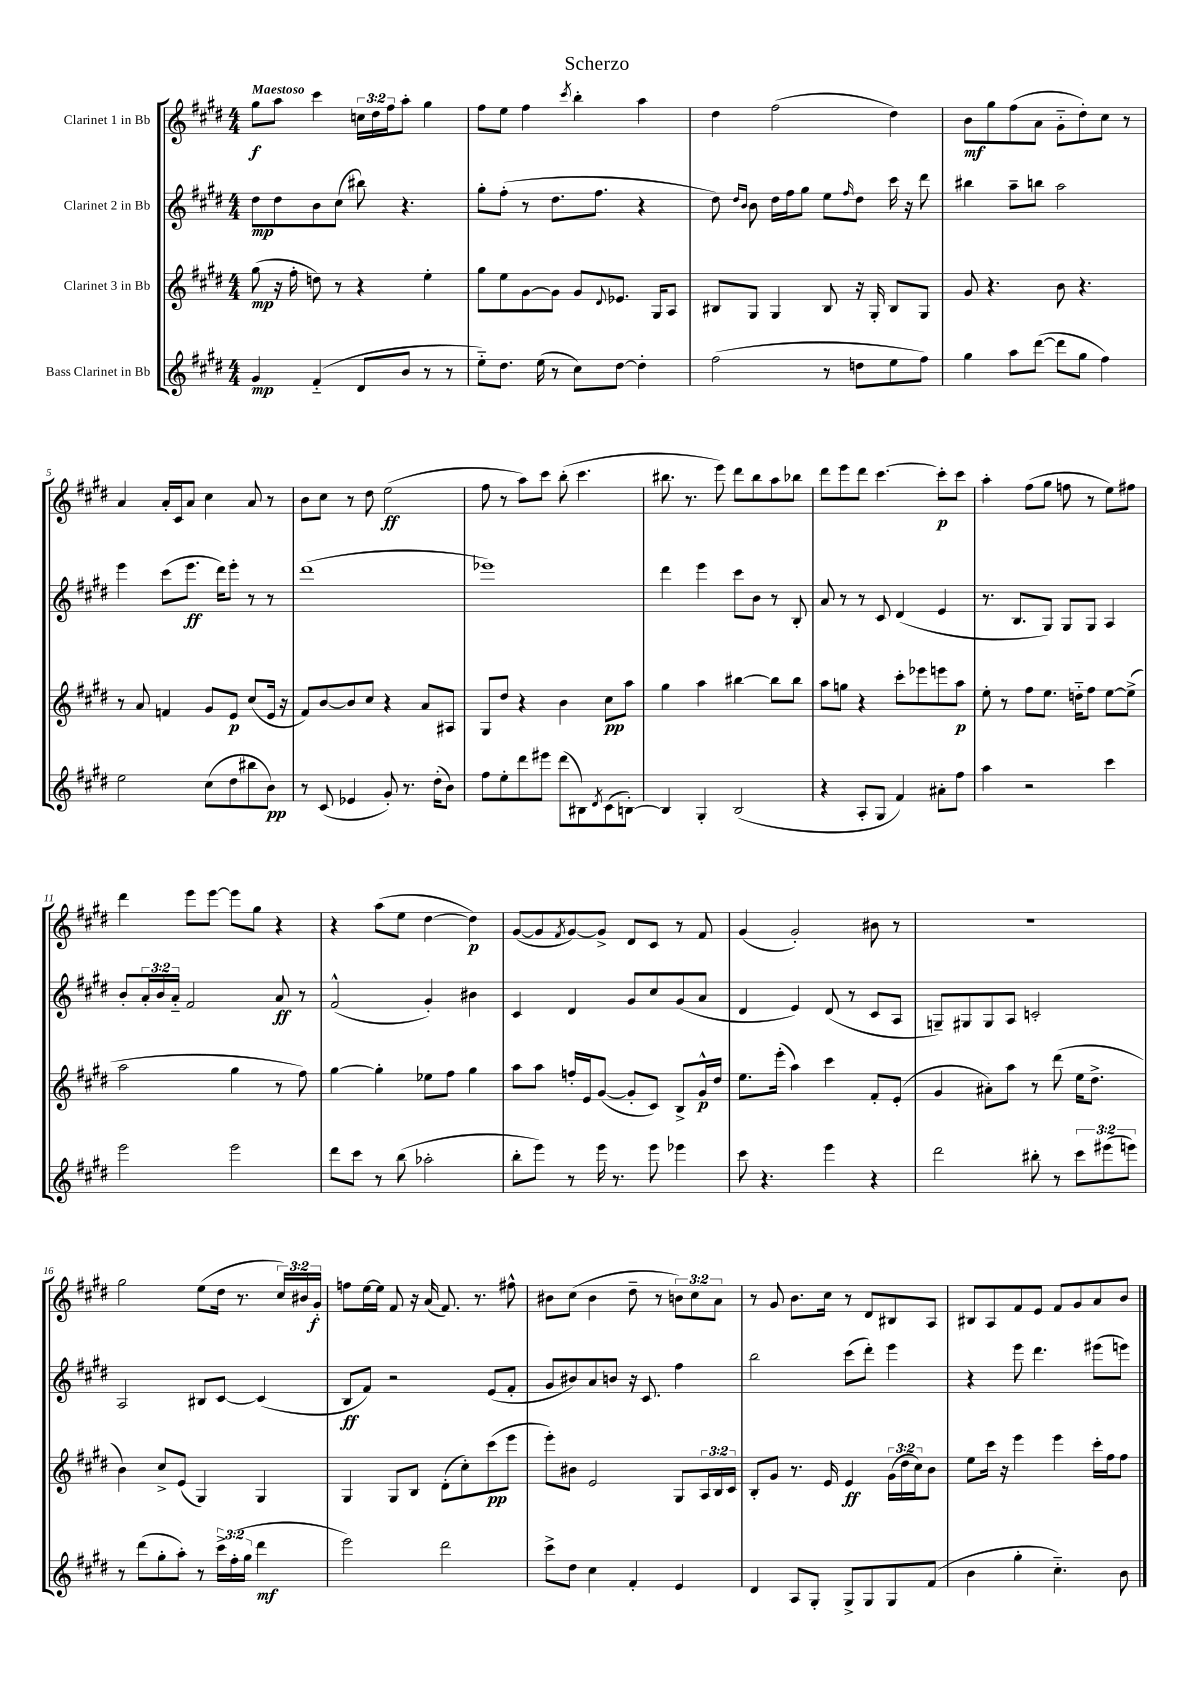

**kern	**dynam	**kern	**dynam	**kern	**dynam	**kern	**dynam
*part4	*part4	*part3	*part3	*part2	*part2	*part1	*part1
*staff4	*staff4	*staff3	*staff3	*staff2	*staff2	*staff1	*staff1
*I"Bass Clarinet in Bb	*	*I"Clarinet 3 in Bb	*	*I"Clarinet 2 in Bb	*	*I"Clarinet 1 in Bb	*
*clefG2	*	*clefG2	*	*clefG2	*	*clefG2	*
*k[f#c#g#d#]	*	*k[f#c#g#d#]	*	*k[f#c#g#d#]	*	*k[f#c#g#d#]	*
*M4/4	*	*M4/4	*	*M4/4	*	*M4/4	*
=1	=1	=1	=1	=1	=1	=1	=1
!	!	!	!	!	!	!LO:TX:a:B:t=Maestoso	!
4g#/	mp	(8gg#\	mp	8dd#\L	mp	8gg#\L	f
.	.	16r	.	8dd#\	.	8aa\J	.
.	.	16ff#'\	.	.	.	.	.
(4f#/	.	8ddn\)	.	8b\	.	4ccc#\	.
.	.	8r	.	(8cc#\J	.	.	.
8d#/L	.	4r	.	8bb#X\)	.	24ccn\LL	.
.	.	.	.	.	.	24dd#\	.
.	.	.	.	.	.	24ff#\J	.
8b/J	.	.	.	4.r	.	8aa'\J	.
8r	.	4ee'\	.	.	.	4gg#\	.
8r	.	.	.	.	.	.	.
=2	=2	=2	=2	=2	=2	=2	=2
8ee\L)	.	8gg#\L	.	8gg#'\L	.	8ff#\L	.
8.dd#\J	.	8ee\	.	(8ff#'\J	.	8ee\J	.
.	.	[8g#\	.	8r	.	4ff#\	.
(16ee\	.	.	.	.	.	.	.
8r	.	8g#\J]	.	8.dd#\L	.	.	.
.	.	.	.	.	.	8qccc#/	.
8cc#\L)	.	8g#/L	.	.	.	4bb'\	.
.	.	.	.	8.ff#\J	.	.	.
.	.	8qqd#/	.	.	.	.	.
[8dd#\J	.	8.e-X/J	.	.	.	.	.
4dd#'\]	.	.	.	4r	.	4aa\	.
.	.	16G#/KL	.	.	.	.	.
.	.	8A/J	.	.	.	.	.
=3	=3	=3	=3	=3	=3	=3	=3
(2ff#\	.	8B#X/L	.	8dd#\)	.	4dd#\	.
.	.	.	.	16qqdd#/LL	.	.	.
.	.	.	.	16qqb/JJ	.	.	.
.	.	8G#/J	.	8b\	.	.	.
.	.	4G#/	.	16dd#\LL	.	(2ff#\	.
.	.	.	.	16ff#\J	.	.	.
.	.	.	.	8gg#\J	.	.	.
8r	.	8B#/	.	8ee\L	.	.	.
.	.	.	.	16qqff#/	.	.	.
8ddn\L	.	16r	.	8dd#\J	.	.	.
.	.	16G#'/	.	.	.	.	.
8ee\	.	8B#/L	.	16ccc#\	.	4dd#\)	.
.	.	.	.	16r	.	.	.
8ff#\J)	.	8G#/J	.	8ddd#\	.	.	.
=4	=4	=4	=4	=4	=4	=4	=4
4gg#\	.	8g#/	.	4bb#X\	.	8b\L	mf
.	.	4.r	.	.	.	8gg#\	.
8aa\L	.	.	.	8aa~\L	.	(8ff#\	.
([8ddd#\J	.	.	.	8bbn\J	.	8a\J	.
8ddd#\L]	.	8b\	.	2aa\	.	8g#\L	.
8gg#\J	.	4.r	.	.	.	8dd#'\)	.
4ff#\)	.	.	.	.	.	8cc#\J	.
.	.	.	.	.	.	8r	.
!!LO:LB:g=z
=5	=5	=5	=5	=5	=5	=5	=5
2ee\	.	8r	.	4eee\	.	4a/	.
.	.	8a/	.	.	.	.	.
.	.	4fn/	.	(8ccc#\L	.	16a'/LL	.
.	.	.	.	.	.	16c#/J	.
.	.	.	.	8.eee\J	ff	8a/J	.
(8cc#\L	.	8g#/L	.	.	.	4cc#\	.
.	.	.	.	16ddd#\KL)	.	.	.
8dd#\	.	8e/J	p	8eee'\J	.	.	.
8bb#X\	.	(8cc#/L	.	8r	.	8a/	.
8b\J)	pp	16e/Jk	.	8r	.	8r	.
.	.	16r	.	.	.	.	.
=6	=6	=6	=6	=6	=6	=6	=6
8r	.	8f#/L)	.	(1ddd#	.	8b\L	.
(8c#/	.	[8b/	.	.	.	8cc#\J	.
4e-X/	.	8b/]	.	.	.	8r	.
.	.	8cc#/J	.	.	.	8dd#\	.
8g#'/)	.	4r	.	.	.	(2ee\	ff
8.r	.	.	.	.	.	.	.
.	.	8a/L	.	.	.	.	.
(16dd#'\KL	.	.	.	.	.	.	.
8b\J)	.	8A#X/J	.	.	.	.	.
=7	=7	=7	=7	=7	=7	=7	=7
8ff#\L	.	8G#/L	.	1eee-X)	.	8ff#\	.
8ee'\	.	8dd#/J	.	.	.	8r	.
8ddd#\	.	4r	.	.	.	8aa\L)	.
8eee#X\J	.	.	.	.	.	8ccc#\J	.
(8ddd#\L	.	4b\	.	.	.	(8bb'\	.
8B#X\)	.	.	.	.	.	4.ccc#\	.
8qd#/	.	.	.	.	.	.	.
(8c#\	.	8cc#\L	pp	.	.	.	.
[8Bn'\J)	.	8aa\J	.	.	.	.	.
=8	=8	=8	=8	=8	=8	=8	=8
4B/]	.	4gg#\	.	4ddd#\	.	8.bb#X\	.
.	.	.	.	.	.	8.r	.
4G#'/	.	4aa\	.	4eee\	.	.	.
.	.	.	.	.	.	8eee\)	.
(2B/	.	[4bb#X\	.	8ccc#\L	.	8ddd#\L	.
.	.	.	.	8b\J	.	8bb#\	.
.	.	8bb#\L]	.	8r	.	8aa\	.
.	.	8bb#\J	.	8B'/	.	8bb-X\J	.
=9	=9	=9	=9	=9	=9	=9	=9
4r	.	8aa\L	.	8a/	.	8ddd#\L	.
.	.	8ggn\J	.	8r	.	8eee\	.
8A'/L	.	4r	.	8r	.	8ddd#\J	.
8G#/J	.	.	.	8c#/	.	[4.ccc#\	.
4f#/)	.	8ccc#'\L	.	(4d#/	.	.	.
.	.	8eee-X\	.	.	.	.	.
8a#X'\L	.	8eeen\	.	4e/	.	8ccc#'\L]	p
8ff#\J	.	8aa\J	p	.	.	8ccc#\J	.
=10	=10	=10	=10	=10	=10	=10	=10
4aa\	.	8ee'\	.	8.r	.	4aa'\	.
.	.	8r	.	.	.	.	.
.	.	.	.	8.B/L	.	.	.
2r	.	8ff#\L	.	.	.	(8ff#\L	.
.	.	8.ee\J	.	8G#/J)	.	8gg#\J	.
.	.	.	.	8G#/L	.	8ffn\	.
.	.	16ddn\KL	.	.	.	.	.
.	.	8ff#\J	.	8G#/J	.	8r	.
4ccc#\	.	[8ee\L	.	4A/	.	8ee\L)	.
.	.	(8ee^\J]	.	.	.	8ff#X\J	.
!!LO:LB:g=z
=11	=11	=11	=11	=11	=11	=11	=11
2eee\	.	2aa\	.	8b'/L	.	4ddd#\	.
.	.	.	.	24a'/L	.	.	.
.	.	.	.	24b/	.	.	.
.	.	.	.	24a/JJ	.	.	.
.	.	.	.	2f#/	.	8eee\L	.
.	.	.	.	.	.	[8eee\J	.
2eee\	.	4gg#\	.	.	.	8eee\L]	.
.	.	.	.	.	.	8gg#\J	.
.	.	8r	.	8a/	ff	4r	.
.	.	8ff#\)	.	8r	.	.	.
=12	=12	=12	=12	=12	=12	=12	=12
8ddd#\L	.	[4gg#\	.	(2f#^^/	.	4r	.
8ccc#\J	.	.	.	.	.	.	.
8r	.	4gg#'\]	.	.	.	(8aa\L	.
(8bb\	.	.	.	.	.	8ee\J	.
2aa-X'\	.	8ee-X\L	.	4g#'/)	.	[4dd#\	.
.	.	8ff#\J	.	.	.	.	.
.	.	4gg#\	.	4b#X\	.	4dd#\])	p
=13	=13	=13	=13	=13	=13	=13	=13
8bb'\L	.	8aa\L	.	4c#/	.	([8g#/L	.
8eee\J)	.	8aa\J	.	.	.	8g#/]	.
.	.	.	.	.	.	8qf#/	.
8r	.	16ffn'/LL	.	4d#/	.	[8g#/)	.
.	.	16e/J	.	.	.	.	.
16eee\	.	([8g#/J	.	.	.	8g#^/J]	.
8.r	.	.	.	.	.	.	.
.	.	8g#'/L]	.	8g#/L	.	8d#/L	.
8eee\	.	8c#/J)	.	8cc#/	.	8c#/J	.
4eee-X\	.	8B^/L	.	(8g#/	.	8r	.
.	.	16g#^^/L	p	8a/J	.	8f#/	.
.	.	16dd#/JJ	.	.	.	.	.
=14	=14	=14	=14	=14	=14	=14	=14
8ccc#\	.	8.ee\L	.	4d#/	.	(4g#/	.
4.r	.	.	.	.	.	.	.
.	.	(16eee'\Jk	.	.	.	.	.
.	.	4aa\)	.	4e/)	.	2g#'/)	.
4eee\	.	4ccc#\	.	(8d#/	.	.	.
.	.	.	.	8r	.	.	.
4r	.	8f#'/L	.	8c#/L	.	8b#X\	.
.	.	(8e'/J	.	8A/J	.	8r	.
=15	=15	=15	=15	=15	=15	=15	=15
2ddd#\	.	4g#/	.	8Gn~/L)	.	1r	.
.	.	.	.	8G#X/	.	.	.
.	.	8a#X'\L)	.	8G#/	.	.	.
.	.	8aa\J	.	8A/J	.	.	.
8bb#X'\	.	8r	.	2cn'/	.	.	.
8r	.	(8ddd#\	.	.	.	.	.
12ccc#\L	.	16ee\KL	.	.	.	.	.
.	.	8.dd#^\J	.	.	.	.	.
(12eee#X\	.	.	.	.	.	.	.
12eeen\J)	.	.	.	.	.	.	.
!!LO:LB:g=z
=16	=16	=16	=16	=16	=16	=16	=16
8r	.	4b\)	.	2A/	.	2gg#\	.
(8ddd#\L	.	.	.	.	.	.	.
8gg#'\	.	8cc#^/L	.	.	.	.	.
8aa'\J)	.	(8e/J	.	.	.	.	.
8r	.	4G#/)	.	8B#X/L	.	(8ee\L	.
24ccc#^\LL	.	.	.	[8c#/J	.	16dd#\Jk	.
(24ff#'\	.	.	.	.	.	.	.
.	.	.	.	.	.	8.r	.
24gg#\JJ	.	.	.	.	.	.	.
4ddd#\	mf	4G#/	.	(4c#/]	.	.	.
.	.	.	.	.	.	24cc#/LL)	.
.	.	.	.	.	.	24b#X/	.
.	.	.	.	.	.	24g#'/JJ	f
=17	=17	=17	=17	=17	=17	=17	=17
2eee\)	.	4G#/	.	8B/L	ff	8ffn\L	.
.	.	.	.	8f#/J)	.	[16ee\L	.
.	.	.	.	.	.	16ee\JJ]	.
.	.	8G#/L	.	2r	.	8f#/	.
.	.	8B/J	.	.	.	16r	.
.	.	.	.	.	.	(16a/	.
2ddd#\	.	(8d#'\L	.	.	.	8.f#/)	.
.	.	8cc#'\)	.	.	.	.	.
.	.	.	.	.	.	8.r	.
.	.	(8ccc#\	pp	(8e/L	.	.	.
.	.	8eee\J	.	8f#'/J	.	8ff#X^^\	.
=18	=18	=18	=18	=18	=18	=18	=18
8ccc#^\L	.	8eee'\L)	.	8g#/L	.	8b#X\L	.
8dd#\J	.	8b#X\J	.	8b#X/)	.	(8cc#\J	.
4cc#\	.	2e/	.	8a/	.	4b#\	.
.	.	.	.	8bn/J	.	.	.
4f#'/	.	.	.	16r	.	8dd#~\	.
.	.	.	.	8.c#/	.	.	.
.	.	.	.	.	.	8r	.
4e/	.	8G#/L	.	4ff#\	.	12bn\L)	.
.	.	.	.	.	.	12cc#\	.
.	.	24A/L	.	.	.	.	.
.	.	24B/	.	.	.	12a\J	.
.	.	24c#/JJ	.	.	.	.	.
=19	=19	=19	=19	=19	=19	=19	=19
4d#/	.	8B'/L	.	2bb\	.	8r	.
.	.	8g#/J	.	.	.	8g#/	.
8A/L	.	8.r	.	.	.	8.b\L	.
8G#'/J	.	.	.	.	.	.	.
.	.	16e/	.	.	.	16cc#\Jk	.
8G#^/L	.	4e/	ff	(8ccc#\L	.	8r	.
8G#/	.	.	.	8ddd#'\J)	.	8d#/L	.
8G#/	.	(24g#\LL	.	4eee\	.	8B#X/	.
.	.	24dd#\	.	.	.	.	.
.	.	24cc#\J)	.	.	.	.	.
(8f#/J	.	8b\J	.	.	.	8A/J	.
=20	=20	=20	=20	=20	=20	=20	=20
4b\	.	8ee\L	.	4r	.	8B#X/L	.
.	.	16ccc#\Jk	.	.	.	8A/	.
.	.	16r	.	.	.	.	.
4gg#'\	.	4eee\	.	8eee\	.	8f#/	.
.	.	.	.	4.ddd#\	.	8e/J	.
4.cc#\)	.	4eee\	.	.	.	8f#/L	.
.	.	.	.	.	.	8g#/	.
.	.	16ccc#'\LL	.	(8eee#X\L	.	8a/	.
.	.	16ff#\J	.	.	.	.	.
8b\	.	8ff#\J	.	8eeen\J)	.	8b/J	.
==	==	==	==	==	==	==	==
*-	*-	*-	*-	*-	*-	*-	*-
